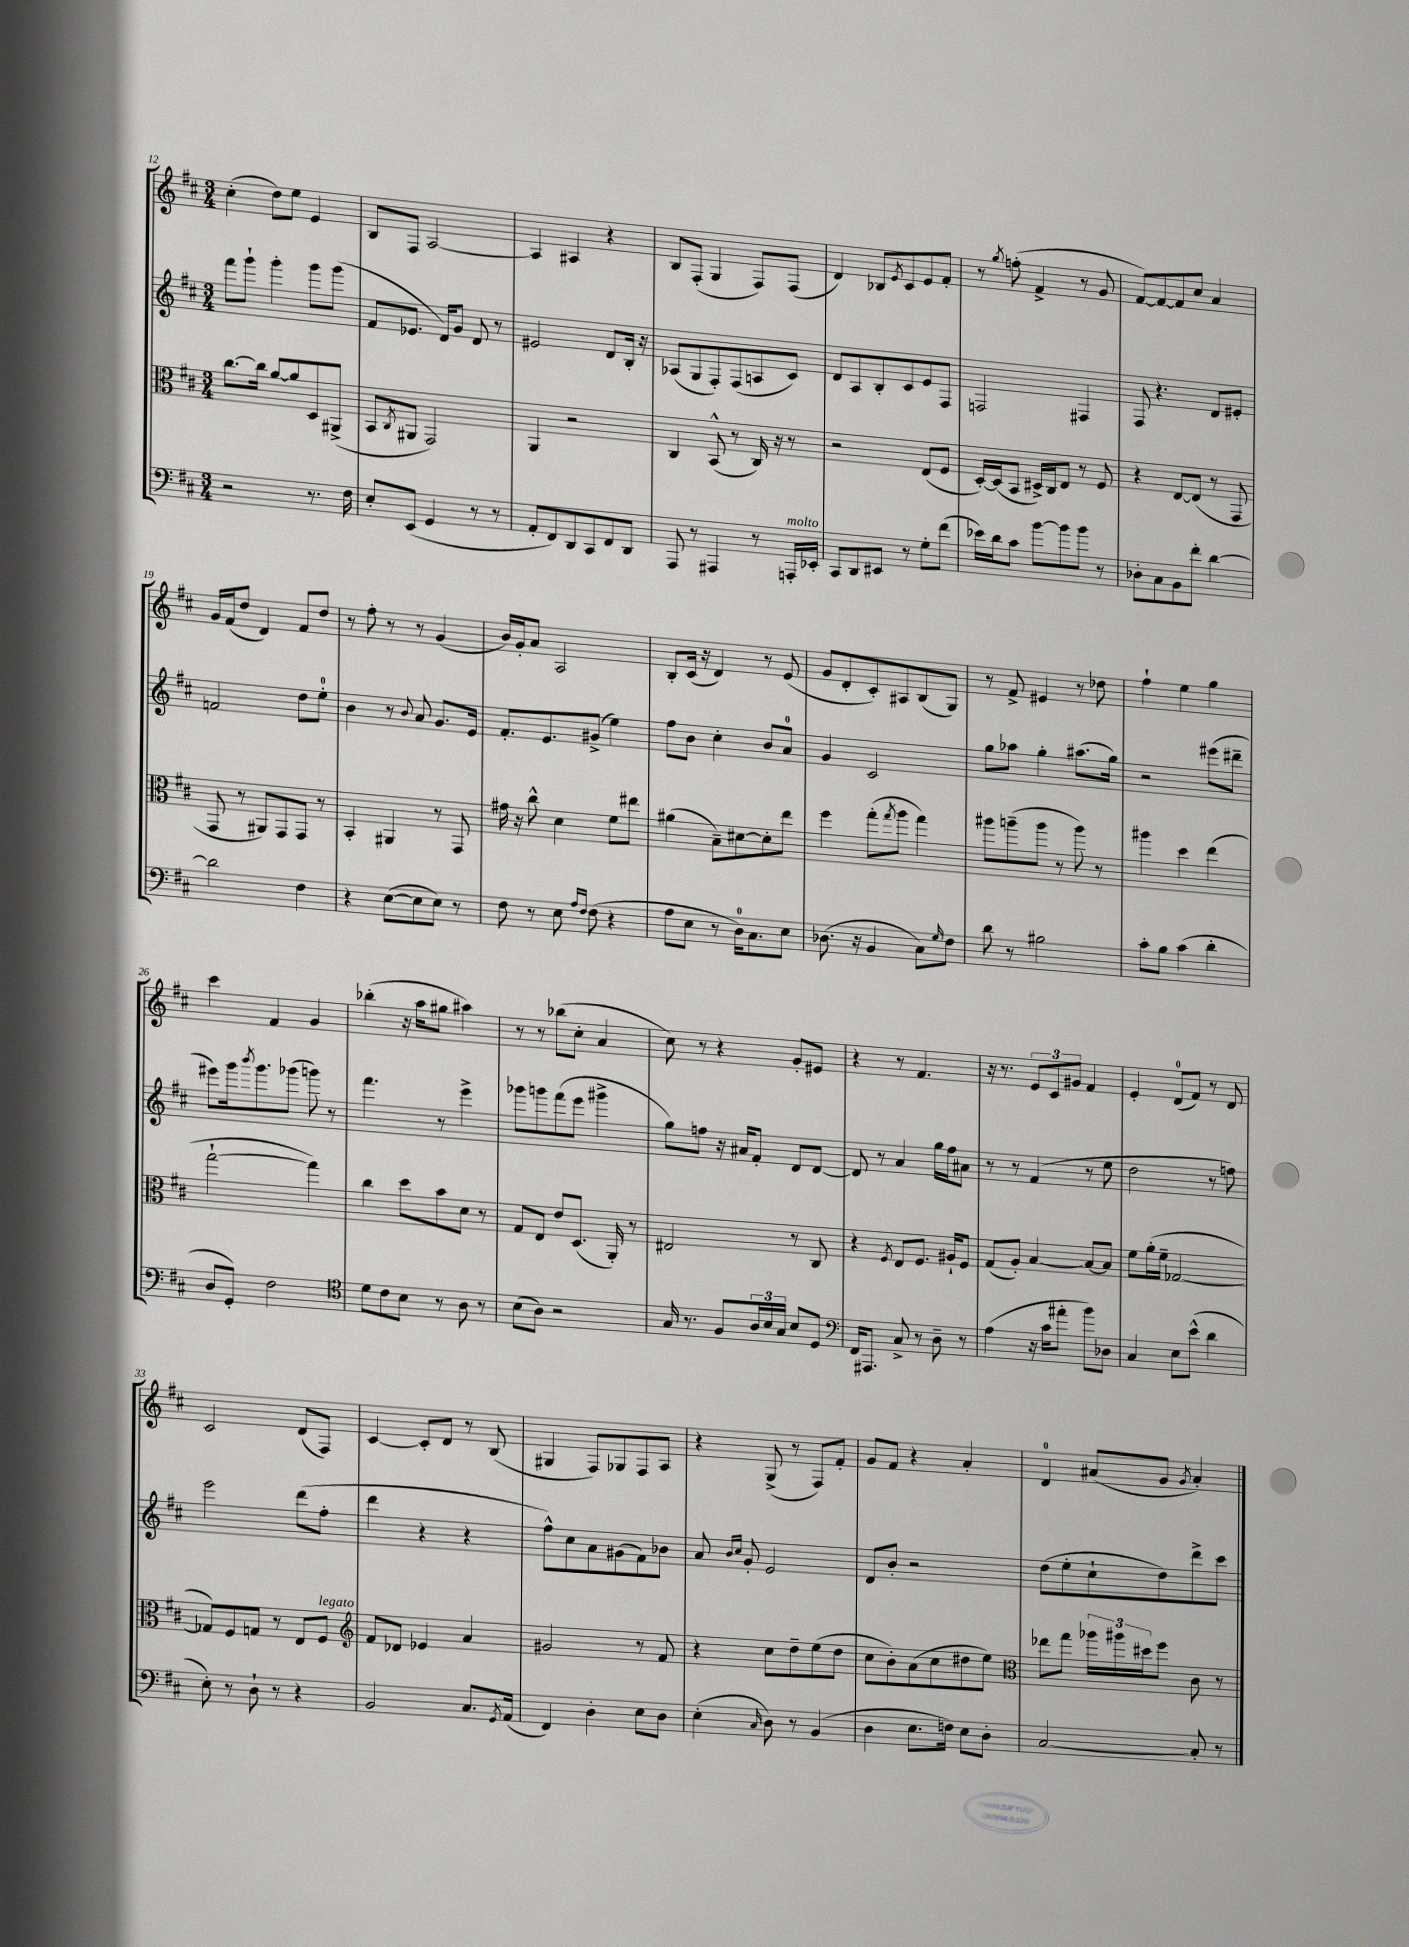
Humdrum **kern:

**kern	**kern	**kern	**kern
*part4	*part3	*part2	*part1
*staff4	*staff3	*staff2	*staff1
*clefF4	*clefC3	*clefG2	*clefG2
*k[f#c#]	*k[f#c#]	*k[f#c#]	*k[f#c#]
*M3/4	*M3/4	*M3/4	*M3/4
=12	=12	=12	=12
2r	[8.cc#\L	8fff#\L	(4cc#'\
.	.	8ggg`\J	.
.	16cc#\Jk]	.	.
.	[8a/L	4ggg'\	8dd\L)
.	8a/]	.	8ee\J
8.r	8D/	8ggg\L	4e/
.	(8AA#X^/J	(8ggg\J	.
16F#\	.	.	.
=13	=13	=13	=13
8E'/L	8BB/L	8f#/L	8B/L
.	8qC#/	.	.
(8EE/J	8AA#X/J	8.e-X/J	8F#/J
4GG/	2GG/)	.	[2A/
.	.	16d/KL)	.
.	.	8g/J	.
8r	.	8d/	.
8r	.	8r	.
=14	=14	=14	=14
8AA'/L	4AA/	2e#X/	4A/]
8FF#/)	.	.	.
8DD/	2r	.	4A#X/
8CC#/	.	.	.
8FF#/	.	8d/L	4r
8DD/J	.	16B'/Jk	.
.	.	16r	.
=15	=15	=15	=15
8AAA/	4C#/	(8A-X/L	8B/L
8r	.	8G/	(8F#'/J
4AAA#X/	(8BB^^/	8F#'/)	4G/
.	8r	(8F#/	.
8r	16C#/)	8An/	8F#/L)
.	16r	.	.
!LO:TX:a:i:t=molto	!	!	!
16AAAn'/LL	8r	8c#/J)	(8F#/J
16EE-X'/JJ	.	.	.
=16	=16	=16	=16
8CC#/L	2r	8d/L	4d/)
8DD/	.	8A/	.
8EE#X/J	.	8B'/	8B-X/L
.	.	.	8qe/
8r	.	8c#/	8c#/
8G'\L	(8E/L	8e/	8e/
(8f#\J	8F#/J	8F#/J	8f#'/J
=17	=17	=17	=17
16e-X\LL)	[16D'/LL)	2Fn/	8r
16d\J	(16D/J]	.	.
.	.	.	8qgg/
8c#\J	8BB/J	.	(8ffn'\
[8b\L	16D#X^/LL)	.	4f#^/
.	16C#/J	.	.
8b\]	8E/J	.	.
8b\J	8r	4F#X/	8r
8r	8F#/	.	8g/
=18	=18	=18	=18
8D-X'\L	4r	8F#/	[8f#/L)
8C#\	.	4.r	8f#/_
8BB\	[8E/L	.	8f#/]
8f#'\J	(8E/J]	.	8cc#/J
[4d\	8r	8d/L	4a/
.	8GG/	8e#X'/J	.
!!LO:LB:g=z
=19	=19	=19	=19
2d\]	8GG/	2fn/	16g/LL
.	.	.	(16f#/J
.	8r	.	8dd/J
.	8AA#X/L)	.	4d/)
.	8GG/	.	.
4F#\	8GG/J	8dd\L	8f#/L
.	8r	8ee'\J	8dd/J
=20	=20	=20	=20
4r	4BB'/	4b\	8r
.	.	.	8ff#'\
([8E\L	4AA#X/	8r	8r
.	.	8qqb/	.
8E\]	.	8a/	8r
8E\J)	8r	8.g/L	(4g/
8r	8GG/	.	.
.	.	16e/Jk	.
=21	=21	=21	=21
8F#\	16g#X\	8.f#'/L	16b/LL)
.	16r	.	16g'/J
8r	8cc#^^\	.	8a/J
.	.	8.e/	.
8E\	4d\	.	2A/
16qqA/LL	.	.	.
16qqF#/JJ	.	.	.
(8F#\	.	(8g#X^/J	.
4r	8f#\L	4ee\)	.
.	8ee#X\J	.	.
=22	=22	=22	=22
8A\L	(4a#X\	8ff#\L	8B'/L
8E\J	.	8b\J	(16c#/Jk
.	.	.	16r
8r	8B~\L)	4cc#'\	4d/)
16D\KL)	[8d#X\	.	.
8.C#\	.	.	.
.	8d#'\]	8b/L	8r
8E\J	8ee\J	8a/J	(8e/
=23	=23	=23	=23
(8.D-X\	4ff#\	4g/	8g/L
.	.	.	8d'/
16r	.	.	.
4BB/	(8gg'\L	2c#/	8c#'/)
.	8qgg/	.	.
.	8aa\J	.	8A#X/
8C#\L)	4gg\)	.	(8B/
16qqG/	.	.	.
8F#\J	.	.	8G/J)
=24	=24	=24	=24
8d\	8aa#X\L	8gg\L	8r
8r	(8aan~\	8aa-X\J	8f#^/
2B#X\	8aa\J	4gg'\	4e#X/
.	8r	.	.
.	8aa\)	(8.aa#X\L	8r
.	8r	.	8dd-X\
.	.	16gg\Jk)	.
=25	=25	=25	=25
8c#'\L	4aa#X\	2r	4ff#`\
8B\J	.	.	.
(4c#\	4dd\	.	4ee\
4d'\	(4ee\	(8eee#X\L	4gg\
.	.	8ddd#X~\J	.
!!LO:LB:g=z
=26	=26	=26	=26
8D/L	[2gg`\	8eee#X\L)	4ccc#\
8GG'/J)	.	16ggg\k	.
.	.	8qbbb/	.
.	.	8.ggg\	.
2F#\	.	.	4f#/
.	.	(8ggg-X\J	.
.	4gg\])	8gggn\)	4g/
.	.	8r	.
=27	=27	=27	=27
*clefC4	*	*	*
8d\L	4cc#\	4.fff#\	(4bb-X'\
8c#\	.	.	.
8B\J	8dd\L	.	16r
.	.	.	16aa\KL
8r	8b\	8r	8gg#X\J
8A\	8d\J	4eee^\	4aa#X\)
8r	8r	.	.
=28	=28	=28	=28
(8B\L	8G/L	8ggg-X\L	8r
8A\J)	8E/J	8gggn\	8r
2r	8e/L	(8fff#\	(8bb-X\L
.	(8.D/J	8eee\J	8cc#'\J
.	.	4ggg#X^\	4a/
.	16AA'/)	.	.
.	8r	.	.
=29	=29	=29	=29
16G/	2E#X/	8gg\L)	8cc#\)
8.r	.	.	.
.	.	8ffn\J	8r
8F#/L	.	16r	4r
.	.	16a#X/KL	.
24A/L	.	8f#'/J	.
24B/	.	.	.
24G/JJ	.	.	.
8B/L	8r	8d/L	8g'/L
8D/J	8C#/	[8d/J	8e#X/J
=30	=30	=30	=30
*clefF4	*	*	*
16FF#/KL	4r	8d/]	4r
8.AAA#X/J	.	.	.
.	.	8r	.
.	8qF#/	.	.
8C#^/	8E/L	4a/	8r
8r	8.F#/J	.	4.f#/
8D~\	.	16gg\LL	.
.	16A#X`/KL	16ff#\J	.
8r	8F#/J	8a#X\J	.
=31	=31	=31	=31
(4A\	(8G/L	8r	16r
.	.	.	8.r
.	8A'/J)	8r	.
16r	[4B/	(4f#/	12e/L
16c#\KL	.	.	.
.	.	.	12c#/
8a#X'\J	.	.	.
.	.	.	12g#X/J
8b\L)	8B/L_	8r	4f#/
8D-X\J	8B/J]	8ee\	.
=32	=32	=32	=32
4C#/	8f#\L	2dd\	4e'/
.	(16a'\L	.	.
.	16f#~\JJ	.	.
8E\L	[2G-X/	.	(8d/L
(8e^^\J	.	.	8f#/J)
4d\	.	8r	8r
.	.	8ffn\)	8d/
!!LO:LB:g=z
=33	=33	=33	=33
8E'\)	8G-X/L])	2eee\	2c#/
8r	8F#/	.	.
8D`\	8Gn/J	.	.
8r	8r	.	.
4r	8E/L	(8ddd\L	(8d/L
!	!LO:TX:a:i:t=legato	!	!
.	8F#/J	8ff#'\J	8F#/J)
=34	=34	=34	=34
*	*clefG2	*	*
2BB/	8f#/L	4ddd\	[4c#/
.	8d-X/J	.	.
.	4e-X/	4r	8c#'/L]
.	.	.	8d/J
8.C#/L	4a/	4r	8r
.	.	.	(8B/
8qGG/	.	.	.
(16AA/Jk	.	.	.
=35	=35	=35	=35
4FF#/)	2g#X/	8ff#^^\L)	4G#X/
.	.	8cc#\	.
4D'\	.	8a\	8F#/L)
.	.	(8g#X\	8G-X/
8E\L	8r	8f#\)	8F#/
8D\J	8f#/	8b-X\J	8A/J
=36	=36	=36	=36
(4E'\	4r	8a/	4r
.	.	16qqb/LL	.
.	.	16qqcc#/JJ	.
.	.	8g'/	.
16qqC#/	.	.	.
8D\)	8cc#\L	2e/	(8G^/
8r	8dd~\	.	8r
(4BB/	(8ee\	.	8F#/L)
.	8dd\J	.	8f#'/J
=37	=37	=37	=37
4D\	8cc#\L	8d/L	8g/L
.	8b'\)	8b'/J	8f#/J
8.E\L	(8a\	2r	4r
.	8cc#\	.	.
16Fn\Jk)	.	.	.
8E\L	8dd#X\	.	4a'/
8D'\J	8ee\J)	.	.
=38	=38	=38	=38
*	*clefC3	*	*
[2C#/	8ee-X\L	(8dd\L	4d/
.	8gg\J	8ee'\	.
.	24aa-X\LL	8cc#`\	(8a#X/L
.	24aa#X\	.	.
.	24dd#X\J	.	.
.	8ff#\J	8dd\)	8g/J
.	.	.	8qg/
8C#'/]	8c#\	8ddd^\	4a#'/)
8r	8r	8ccc#\J	.
==	==	==	==
*-	*-	*-	*-
